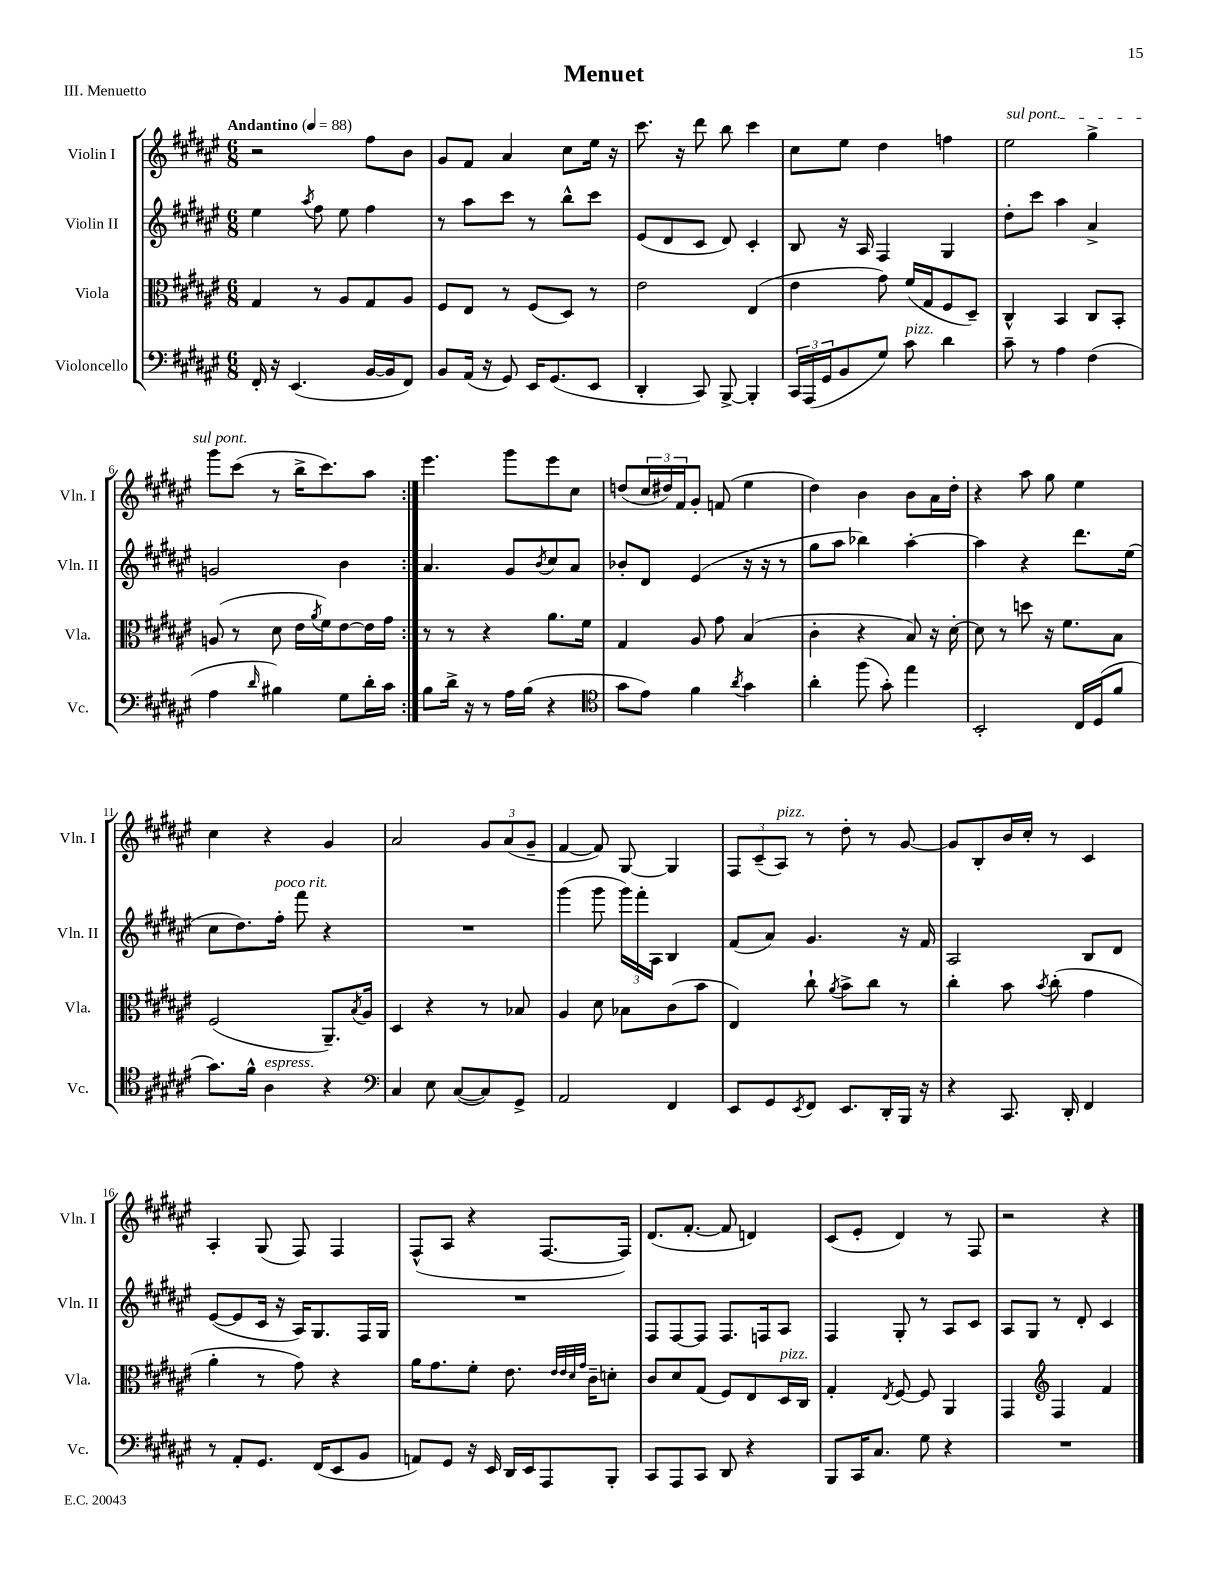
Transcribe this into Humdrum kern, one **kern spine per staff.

**kern	**kern	**kern	**kern
*staff4	*staff3	*staff2	*staff1
*clefF4	*clefC3	*clefG2	*clefG2
*k[f#c#g#d#a#e#]	*k[f#c#g#d#a#e#]	*k[f#c#g#d#a#e#]	*k[f#c#g#d#a#e#]
*M6/8	*M6/8	*M6/8	*M6/8
*MM88	*MM88	*MM88	*MM88
16FF#'	4G#	4ee#	2r
16r	.	.	.
(4.EE#	.	.	.
.	.	8qaa#	.
.	8r	8ff#	.
.	8A#	8ee#	.
[16BB	8G#	4ff#	8ff#
16BB]	.	.	.
8FF#)	8A#	.	8b
=	=	=	=
8BB	8F#	8r	8g#
(16AA#	8E#	8aa#	8f#
16r	.	.	.
8GG#)	8r	8ccc#	4a#
16EE#	(8F#	8r	.
(8.GG#	.	.	.
.	8D#)	8bb^^	8cc#
8EE#	8r	8ccc#	16ee#
.	.	.	16r
=	=	=	=
4DD#'	2e#	(8e#	8.ccc#
.	.	8d#	.
.	.	.	16r
8CC#)	.	8c#	8ddd#
[8BBB^	.	8d#)	8bb
4BBB']	(4E#	4c#'	4ccc#
=	=	=	=
24CC#	4e#	8B	8cc#
(24AAA#	.	.	.
24GG#	.	.	.
8BB	.	16r	8ee#
.	.	16A#	.
8G#)	8g#)	4F#	4dd#
8c#	(16f#	.	.
.	16G#	.	.
4d#	8F#	4G#	4ff
.	8D#~)	.	.
=	=	=	=
8c#~	4C#^^	8dd#'	2ee#
8r	.	8ccc#	.
4A#	4BB	4aa#	.
(4F#	8C#	4a#^	4gg#^
.	8BB'	.	.
=	=	=	=
4A#	(8A	2g	8ggg#
.	8r	.	(8ccc#
16qqd#	.	.	.
4B#)	8d#	.	8r
.	16e#	.	16bb^
.	8qa#	.	.
.	16f#)	.	8.ccc#)
8G#	[8e#	4b	.
16d#'	16e#]	.	8aa#
16c#	16g#	.	.
=:|!	=:|!	=:|!	=:|!
8B	8r	4.a#	4.eee#
16d#^	8r	.	.
16r	.	.	.
8r	4r	.	.
16A#	.	8g#	8ggg#
(16B	.	.	.
.	.	8qb	.
4r	8.a#	8cc#	8eee#
.	.	8a#	8cc#
.	16f#	.	.
=	=	=	=
*clefC4	*	*	*
8g#	4G#	8b-'	(8dd
8e#)	.	8d#	24cc#
.	.	.	24dd#)
.	.	.	24f#
4f#	8A#	(4e#	8g#'
.	8g#	.	(8f
8qa#	.	.	.
4g#	(4B	16r	4ee#
.	.	16r	.
.	.	8r	.
=	=	=	=
4a#'	4c#'	8gg#	4dd#)
.	.	8aa#	.
(8ff#	4r	4bb-)	4b
8g#')	.	.	.
4ee#	8B)	[4aa#'	8b
.	16r	.	16a#
.	[16d#'	.	16dd#'
=	=	=	=
2BB'	8d#]	4aa#]	4r
.	8r	.	.
.	8dd	4r	8aa#
.	16r	.	8gg#
.	8.f#	.	.
16C#	.	8.ddd#	4ee#
(16D#	.	.	.
8f#	8B	.	.
.	.	(16ee#	.
=	=	=	=
8.g#)	(2F#	8cc#	4cc#
.	.	8.dd#)	.
16f#^^	.	.	.
4A#	.	.	4r
.	.	16ff#'	.
.	.	8fff#	.
4r	8.AA#~)	4r	4g#
.	8qB	.	.
.	16A#	.	.
=	=	=	=
*clefF4	*	*	*
4C#	4D#	2.r	2a#
8E#	4r	.	.
([8C#	.	.	.
8C#])	8r	.	12g#
.	.	.	(12a#
8GG#^	8B-	.	.
.	.	.	12g#~
=	=	=	=
2AA#	4A#	(4ggg#	[4f#
.	8d#	8ggg#	8f#])
.	8B-	24ggg#)	[8G#
.	.	24fff#'	.
.	.	24A#	.
4FF#	(8c#	4B	4G#]
.	8b	.	.
=	=	=	=
8EE#	4E#)	(8f#	12F#
.	.	.	(12c#~
8GG#	.	8a#)	.
.	.	.	12A#)
8qEE#	.	.	.
8FF#	8cc#`	4.g#	8r
.	8qa#	.	.
8.EE#	8b^	.	8dd#'
.	8cc#	.	8r
16DD#'	.	.	.
16BBB	8r	16r	[8g#
16r	.	16f#	.
=	=	=	=
4r	4cc#'	2A#	8g#]
.	.	.	8B'
8.CC#	8b	.	16b
.	.	.	16cc#'
.	8qb	.	.
.	(8cc#'	.	8r
16DD#'	.	.	.
4FF#	4g#	8B	4c#
.	.	8d#	.
=	=	=	=
8r	4a#'	([8e#	4A#'
8AA#'	.	8e#]	.
8.GG#	8r	16c#	(8G#
.	.	16r	.
.	8g#)	16A#)	8F#)
(16FF#	.	8.G#	.
8EE#	4r	.	4F#
8BB	.	16F#	.
.	.	16G#	.
=	=	=	=
8AA)	16a#	2.r	(8F#^^
.	8.g#	.	.
8GG#	.	.	8A#
16r	8f#'	.	4r
16EE#	.	.	.
16DD#	8.e#	.	.
16EE#	.	.	.
8AAA#	.	.	[8.F#
.	32qqe#	.	.
.	32qqe#	.	.
.	32qqd#	.	.
.	32qqg#	.	.
.	16c#~	.	.
8BBB'	8d'	.	.
.	.	.	16F#])
=	=	=	=
8CC#	8c#	8F#	(8.d#
8AAA#	8d#	[8F#	.
.	.	.	[8.f#'
8CC#	(8G#	8F#]	.
8DD#	8F#)	8.F#	8f#]
4r	8E#	.	4d)
.	.	16F	.
.	16D#	8A#	.
.	16C#	.	.
=	=	=	=
8BBB	4G#'	4F#	(8c#
16CC#	.	.	8e#'
8.C#	.	.	.
.	8qE#	.	.
.	[8F#	8G#'	4d#)
8G#	8F#]	8r	.
4r	4AA#	8A#	8r
.	.	8c#	8F#
=	=	=	=
2.r	4GG#	8A#	2r
.	.	8G#	.
*	*clefG2	*	*
.	4F#	8r	.
.	.	8d#'	.
.	4f#	4c#	4r
==	==	==	==
*-	*-	*-	*-
